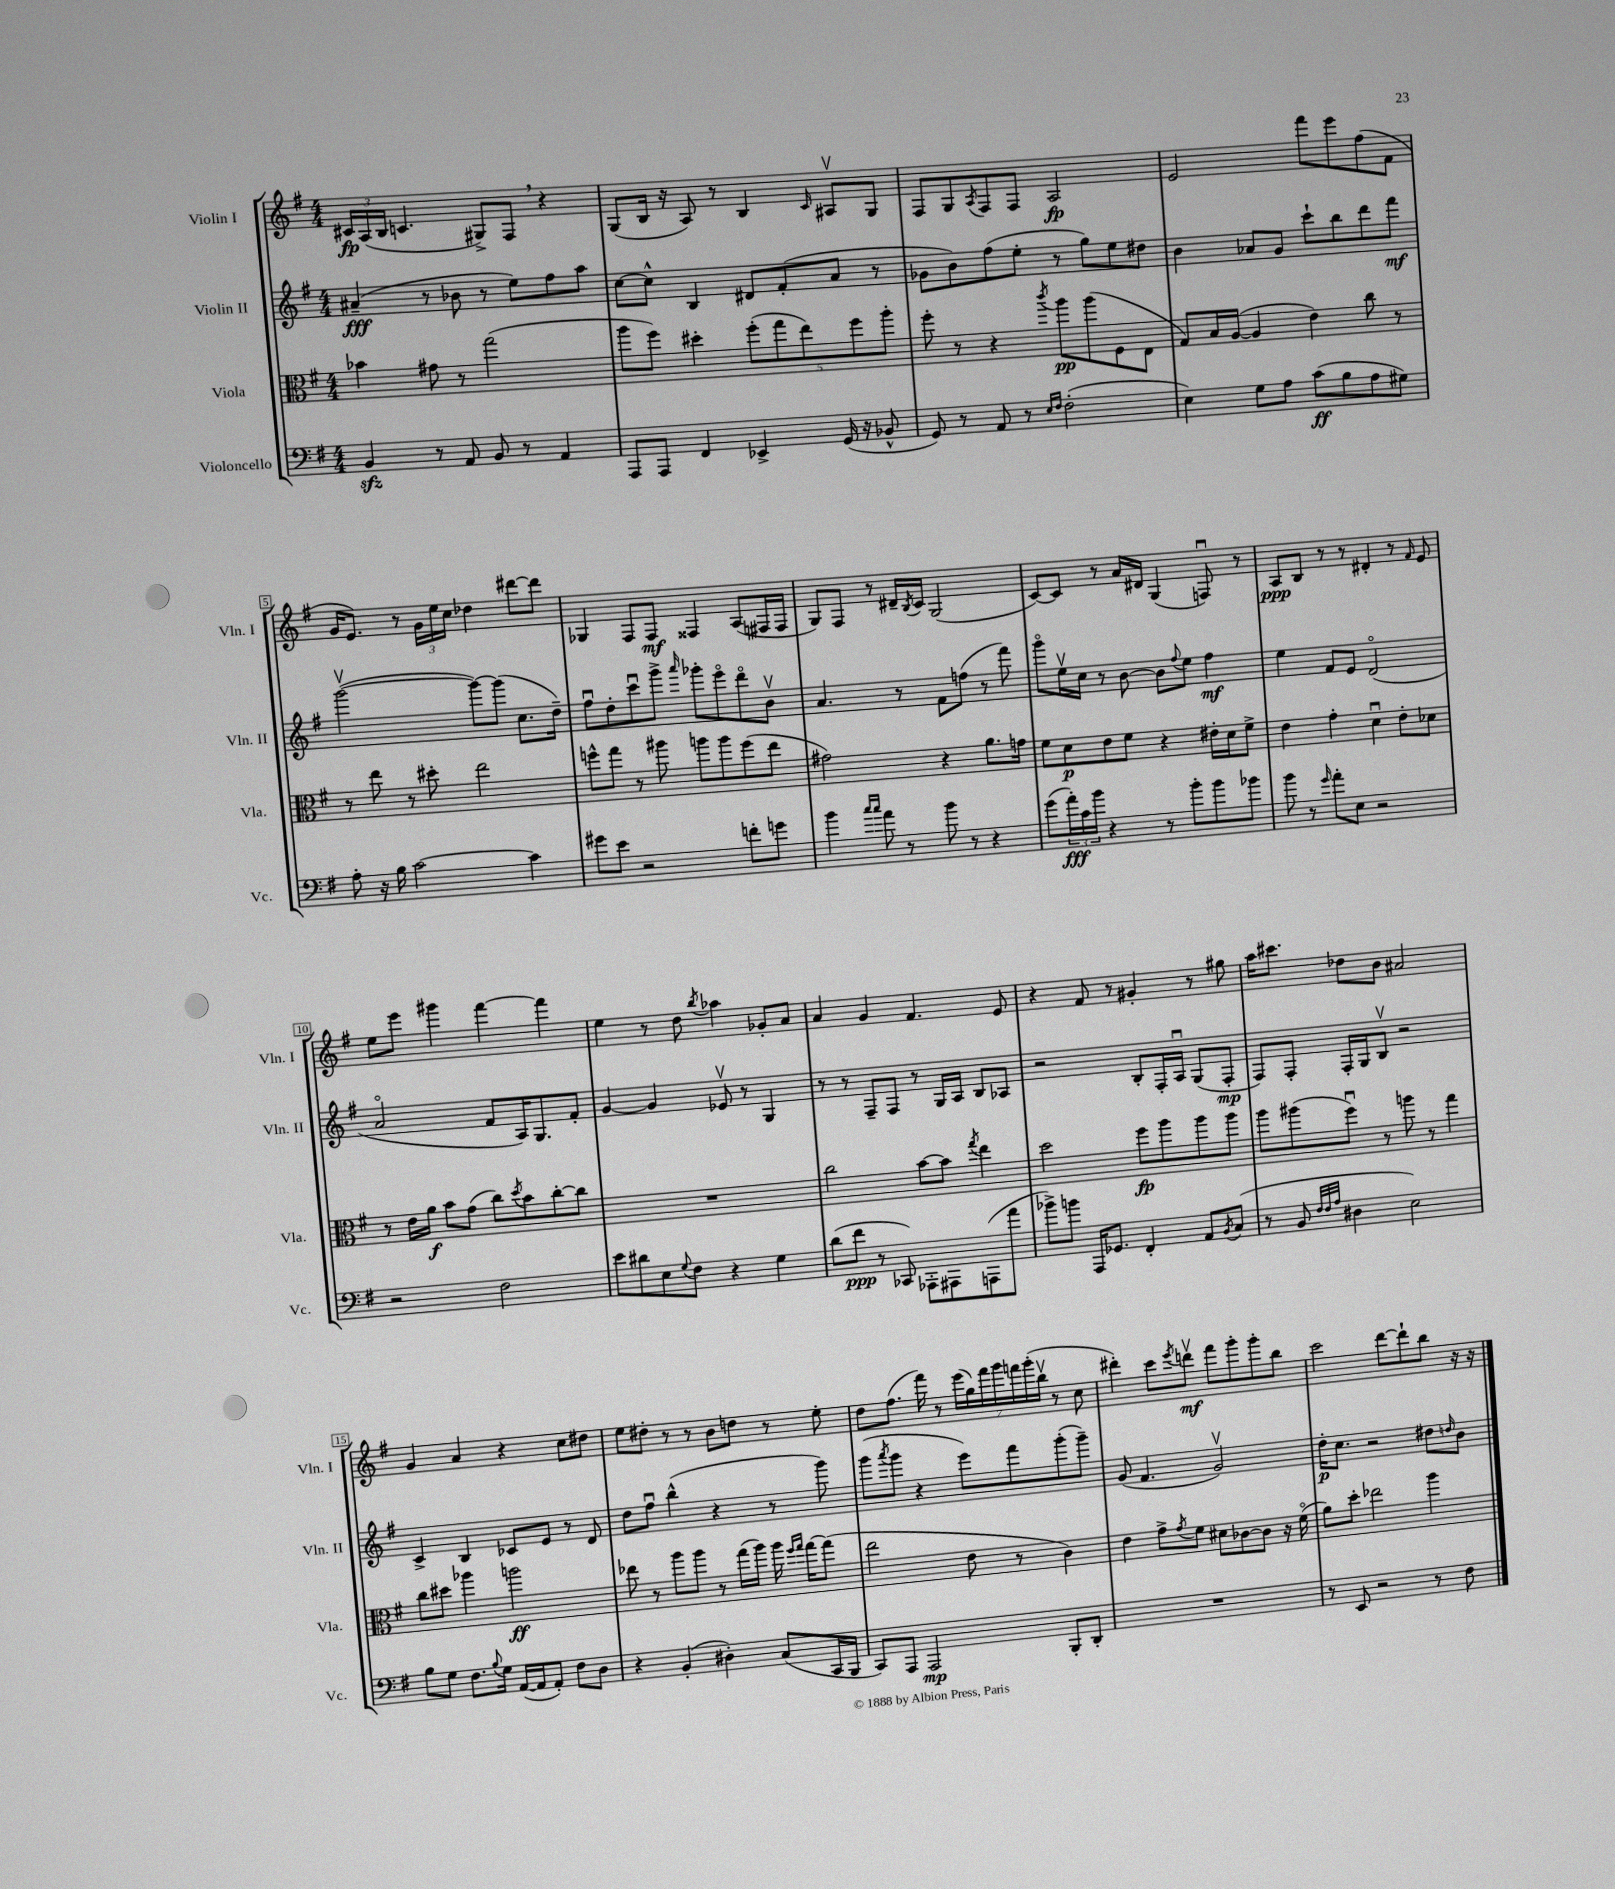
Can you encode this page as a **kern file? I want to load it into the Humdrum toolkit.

**kern	**dynam	**kern	**dynam	**kern	**dynam	**kern	**dynam
*part4	*part4	*part3	*part3	*part2	*part2	*part1	*part1
*staff4	*staff4	*staff3	*staff3	*staff2	*staff2	*staff1	*staff1
*I"Violoncello	*	*I"Viola	*	*I"Violin II	*	*I"Violin I	*
*I'Vc.	*	*I'Vla.	*	*I'Vln. II	*	*I'Vln. I	*
*clefF4	*	*clefC3	*	*clefG2	*	*clefG2	*
*k[f#]	*	*k[f#]	*	*k[f#]	*	*k[f#]	*
*M4/4	*	*M4/4	*	*M4/4	*	*M4/4	*
=1	=1	=1	=1	=1	=1	=1	=1
4BBzz/	.	4b-X\	.	(4a#X~/	fff	24c#X/LL	fp
.	.	.	.	.	.	(24A/	.
.	.	.	.	.	.	24B/JJ	.
.	.	.	.	.	.	4.cn/	.
8r	.	8g#X\	.	8r	.	.	.
8AA/	.	8r	.	8b-X\	.	.	.
8BB/	.	(2gg\	.	8r	.	8G#X^/L)	.
8r	.	.	.	8ee\L)	.	8F#,/J	.
4AA/	.	.	.	8ff#\	.	4r	.
.	.	.	.	8aa\J	.	.	.
=2	=2	=2	=2	=2	=2	=2	=2
8AAA/L	.	8aa\L	.	[8cc\L	.	(8G/L	.
8AAA/J	.	8ff#\J)	.	8cc^^\J]	.	16B/Jk	.
.	.	.	.	.	.	16r	.
4FF#/	.	4dd#X'\	.	4B/	.	8A/)	.
.	.	.	.	.	.	8r	.
4EE-X^/	.	(10ff#'\L	.	8d#X/L	.	4B/	.
.	.	10gg\	.	.	.	.	.
.	.	.	.	(8f#'/	.	.	.
.	.	10ee\)	.	.	.	.	.
.	.	.	.	.	.	16qqc/	.
(16GG/	.	.	.	8a/J	.	8A#Xv/L	.
.	.	10ff#\	.	.	.	.	.
16r	.	.	.	.	.	.	.
8BB-X^^/	.	.	.	8r	.	8G/J	.
.	.	10aa'\J	.	.	.	.	.
=3	=3	=3	=3	=3	=3	=3	=3
8GG/)	.	8ff#'\	.	8g-X\L	.	8F#/L	.
8r	.	8r	.	8b\)	.	8G/	.
.	.	.	.	.	.	8qA/	.
8AA/	.	4r	.	(8ff#\	.	8F#/	.
8r	.	.	.	8ee'\J	.	8F#/J	.
16qqE/LL	.	.	.	.	.	.	.
16qqF#/JJ	.	8qccc/	.	.	.	.	.
(2F#'\	.	8aa\L	pp	8r	.	2A/	fp
.	.	(8aa\	.	8gg\L)	.	.	.
.	.	8F#\	.	8ee\	.	.	.
.	.	8E\J	.	8dd#X\J	.	.	.
=4	=4	=4	=4	=4	=4	=4	=4
4E\)	.	8G/L)	.	4b\	.	2e/	.
.	.	16B/L	.	.	.	.	.
.	.	([16A/JJ	.	.	.	.	.
8G\L	.	4A/]	.	8a-X/L	.	.	.
8A\J	.	.	.	8g/J	.	.	.
(8c\L	ff	4e\)	.	8ccc`\L	.	8fff#\L	.
8B\	.	.	.	8bb\	.	8eee\	.
8A\	.	8cc\	.	8ddd\	.	(8ff#\	.
8G#X\J)	.	8r	.	8fff#\J	mf	8f#\J	.
!!LO:LB:g=z
=5	=5	=5	=5	=5	=5	=5	=5
8A'\	.	8r	.	([2gggv\	.	16g/KL	.
.	.	.	.	.	.	8.e/J)	.
16r	.	8ee\	.	.	.	.	.
16B\	.	.	.	.	.	.	.
[2c\	.	8r	.	.	.	8r	.
.	.	8dd#X'\	.	.	.	24g\LL	.
.	.	.	.	.	.	24ee\	.
.	.	.	.	.	.	24cc\JJ	.
.	.	2ee\	.	8ggg\L_)	.	4dd-X\	.
.	.	.	.	(8ggg\J]	.	.	.
4c\]	.	.	.	8.cc\L	.	[8ddd#X\L	.
.	.	.	.	.	.	8ddd#\J]	.
.	.	.	.	16dd~\Jk)	.	.	.
=6	=6	=6	=6	=6	=6	=6	=6
8g#X\L	.	8ffn^^\L	.	8ff#u\L	.	4G-X/	.
8e\J	.	8gg\J	.	8dd'\	.	.	.
2r	.	8r	.	8cccu\	.	8F#/L	.
.	.	8aa#X\	.	8ggg^\J	.	8F#/J	mf
.	.	.	.	16qqaaa/	.	.	.
.	.	8aan\L	.	8ggg-X'\L	.	4F##X/	.
.	.	8aa\	.	8eee\	.	.	.
8fn'\L	.	(8ff\	.	8ddd\	.	(8A/L	.
8gn\J	.	8ee\J	.	8bv\J	.	16F#X/L	.
.	.	.	.	.	.	16F#/JJ	.
=7	=7	=7	=7	=7	=7	=7	=7
4b\	.	2g#X\)	.	4.a/	.	8G/L)	.
.	.	.	.	.	.	8F#/J	.
16qqcc/LL	.	.	.	.	.	.	.
16qqcc/JJ	.	.	.	.	.	.	.
8a\	.	.	.	.	.	8r	.
8r	.	.	.	8r	.	16d#X~/LL	.
.	.	.	.	.	.	8qB/	.
.	.	.	.	.	.	16c/JJ	.
8b\	.	4r	.	8f#\L	.	(2G/	.
8r	.	.	.	(8ffn\J	.	.	.
4r	.	8.a\L	.	8r	.	.	.
.	.	.	.	8fff#\)	.	.	.
.	.	16gn\Jk	.	.	.	.	.
=8	=8	=8	=8	=8	=8	=8	=8
(8g\L	.	8f#\L	.	8ggg\L	.	[8c/L)	.
24a'\L)	fff	8d\	p	16eev\L	.	8c/J]	.
24c\	.	.	.	.	.	.	.
.	.	.	.	16cc\JJ	.	.	.
24b\JJ	.	.	.	.	.	.	.
4r	.	8e\	.	8r	.	8r	.
.	.	8f#\J	.	[8b\	.	16a/LL	.
.	.	.	.	.	.	16d#X/JJ	.
8r	.	4r	.	8b\L]	.	(4G/	.
.	.	.	.	8qqff#/	.	.	.
8b'\L	.	.	.	8ee\J	.	.	.
8b\	.	16e#X'\LL	.	4ff#\	mf	8Fnu/)	.
.	.	16d\J	.	.	.	.	.
8b-X\J	.	8f#^\J	.	.	.	8r	.
=9	=9	=9	=9	=9	=9	=9	=9
8b\	.	4e\	.	4ee\	.	8A/L	ppp
8r	.	.	.	.	.	8B/J	.
16qqg/	.	.	.	.	.	.	.
8a'\L	.	4g'\	.	8f#/L	.	8r	.
8E\J	.	.	.	8e/J	.	8r	.
2r	.	4du\	.	(2d/	.	4d#X'/	.
.	.	8e'\L	.	.	.	8r	.
.	.	.	.	.	.	16qqf#/	.
.	.	8d-X\J	.	.	.	8e/	.
!!LO:LB:g=z
=10	=10	=10	=10	=10	=10	=10	=10
2r	.	8r	.	2a/	.	8ee\L	.
.	.	16e\LL	.	.	.	8eee\J	.
.	.	16a\JJ	f	.	.	.	.
.	.	8b\L	.	.	.	4ggg#X\	.
.	.	(8g\J	.	.	.	.	.
2F#\	.	8cc\L)	.	8f#/L	.	[4fff#\	.
.	.	8qdd/	.	.	.	.	.
.	.	8b\	.	16A/K)	.	.	.
.	.	.	.	8.G/	.	.	.
.	.	[8cc'\	.	.	.	4fff#\]	.
.	.	8cc\J]	.	8f#'/J	.	.	.
=11	=11	=11	=11	=11	=11	=11	=11
8e\L	.	1r	.	[4g/	.	4ee\	.
8d#X\	.	.	.	.	.	.	.
8E\	.	.	.	4g/]	.	8r	.
8qqG/	.	.	.	.	.	.	.
8F#\J	.	.	.	.	.	8dd\	.
.	.	.	.	.	.	8qbb/	.
4r	.	.	.	8e-Xv/	.	4aa-X\	.
.	.	.	.	8r	.	.	.
4G\	.	.	.	4G/	.	8g-X'/L	.
.	.	.	.	.	.	8a/J	.
=12	=12	=12	=12	=12	=12	=12	=12
(8d\L	.	2cc\	.	8r	.	4a/	.
8f#\J	ppp	.	.	8r	.	.	.
8r	.	.	.	8F#~/L	.	4g/	.
8CC-X/)	.	.	.	8F#/J	.	.	.
8AAA-X'\L	.	[8b\L	.	8r	.	4.f#/	.
8AAA#X\	.	8b\J]	.	16G/LL	.	.	.
.	.	.	.	16A/JJ	.	.	.
.	.	8qgg/	.	.	.	.	.
(8AAAn\	.	4ee\	.	8B/L	.	.	.
8a\J	.	.	.	8A-X/J	.	8e/	.
=13	=13	=13	=13	=13	=13	=13	=13
8b-X^\L)	.	2dd\	.	2r	.	4r	.
8bn\J	.	.	.	.	.	.	.
16AAA/KL	.	.	.	.	.	8f#/	.
8.GG-X/J	.	.	.	.	.	.	.
.	.	.	.	.	.	8r	.
4FF#'/	.	8ff#\L	fp	8B'/L	.	4g#X'/	.
.	.	8aa\	.	16F#'/L	.	.	.
.	.	.	.	16Au/JJ	.	.	.
8AA/L	.	8aa\	.	(8G/L	.	8r	.
8qBB/	.	.	.	.	.	.	.
(8C/J	.	8aa\J	.	8F#'/J	mp	8gg#X\	.
=14	=14	=14	=14	=14	=14	=14	=14
8r	.	8aa\L	.	8F#/L)	.	16aa\KL	.
.	.	.	.	.	.	8.ccc#X\J	.
8BB/	.	(8aa#X\	.	8F#'/J	.	.	.
32qqF#/LLL	.	.	.	.	.	.	.
32qqF#/	.	.	.	.	.	.	.
32qqA/JJJ	.	.	.	.	.	.	.
4D#X\	.	8ff#u\J)	.	16F#'/LL	.	8dd-X\L	.
.	.	.	.	16G/J	.	.	.
.	.	8r	.	8Bv/J	.	8b\J	.
2E\)	.	8aan\	.	2r	.	2a#X/	.
.	.	8r	.	.	.	.	.
.	.	4gg\	.	.	.	.	.
!!LO:LB:g=z
=15	=15	=15	=15	=15	=15	=15	=15
8B\L	.	8cc\L	.	4c^/	.	4g/	.
8G\J	.	8dd#X\J	.	.	.	.	.
8.F#\L	.	4aa-X\	.	4B/	.	4a/	.
8qqB/	.	.	.	.	.	.	.
16G\Jk	.	.	.	.	.	.	.
([16AA/LL	.	2aan\	ff	8c-X/L	.	4r	.
16AA/J]	.	.	.	.	.	.	.
8AA'/J)	.	.	.	8e/J	.	.	.
8F#\L	.	.	.	8r	.	8cc\L	.
8D\J	.	.	.	8d/	.	8dd#X\J	.
=16	=16	=16	=16	=16	=16	=16	=16
4r	.	8ee-X\	.	8dd\L	.	8ee\L	.
.	.	8r	.	8ff#u\J	.	8dd#X'\J	.
(4BB'/	.	8aa\L	.	(4bb^^\	.	8r	.
.	.	8aa\J	.	.	.	8r	.
4D#X'\)	.	8r	.	4r	.	8b\L	.
.	.	(16gg\LL	.	.	.	8ddn\J	.
.	.	16aa\JJ)	.	.	.	.	.
(8C/L	.	16aa\	.	8r	.	8r	.
.	.	16qqff#/LL	.	.	.	.	.
.	.	16qqgg/JJ	.	.	.	.	.
.	.	[16gg\KL	.	.	.	.	.
16CC/L	.	(8gg\J]	.	8ggg\)	.	8ee'\	.
16BBB/JJ	.	.	.	.	.	.	.
=17	=17	=17	=17	=17	=17	=17	=17
8CC/L)	.	2ee\	.	(8ggg\L	.	8dd\L	.
.	.	.	.	8qaaa/	.	.	.
8AAA/J	.	.	.	8ggg\J	.	(8.ff#\J	.
2AAA/	mp	.	.	4r	.	.	.
.	.	.	.	.	.	16fff#\)	.
.	.	.	.	.	.	8r	.
.	.	8e\	.	8eee\L)	.	(28eee\LL	.
.	.	.	.	.	.	28gg\)	.
.	.	.	.	.	.	28fff#\	.
.	.	.	.	.	.	28ggg\	.
.	.	8r	.	8fff#\	.	.	.
.	.	.	.	.	.	28fffn\	.
.	.	.	.	.	.	(28ggg'\	.
.	.	.	.	.	.	28bbv\JJ	.
8BBB'/L	.	4c\)	.	(8ggg'\	.	8r	.
8DD'/J	.	.	.	8ggg~\J)	.	8cc\	.
=18	=18	=18	=18	=18	=18	=18	=18
1r	.	4e\	.	(8g/	.	4ddd#X'\)	.
.	.	.	.	4.f#/	.	.	.
.	.	8g^\L	.	.	.	8ccc\L	.
.	.	8qg/	.	.	.	8qeee/	.
.	.	8f#\J	.	.	.	8dddnv\J	mf
.	.	8d#X\L	.	2gv/)	.	8fff#\L	.
.	.	[8c-X\	.	.	.	8ggg'\	.
.	.	8c-\J]	.	.	.	8ggg'\	.
.	.	16r	.	.	.	8bb\J	.
.	.	(16f#\	.	.	.	.	.
=19	=19	=19	=19	=19	=19	=19	=19
8r	.	8a\L)	.	16dd'\KL	p	2ccc\	.
.	.	.	.	8.cc\J	.	.	.
8EE/	.	8dd'\J	.	.	.	.	.
2r	.	2ee-X\	.	2r	.	.	.
.	.	.	.	.	.	[8ddd\L	.
.	.	.	.	.	.	8ddd`\]	.
8r	.	4aa\	.	8dd#X\L	.	8bb\J	.
.	.	.	.	16qqddn/	.	.	.
8F#\	.	.	.	8b\J	.	16r	.
.	.	.	.	.	.	16r	.
==	==	==	==	==	==	==	==
*-	*-	*-	*-	*-	*-	*-	*-
